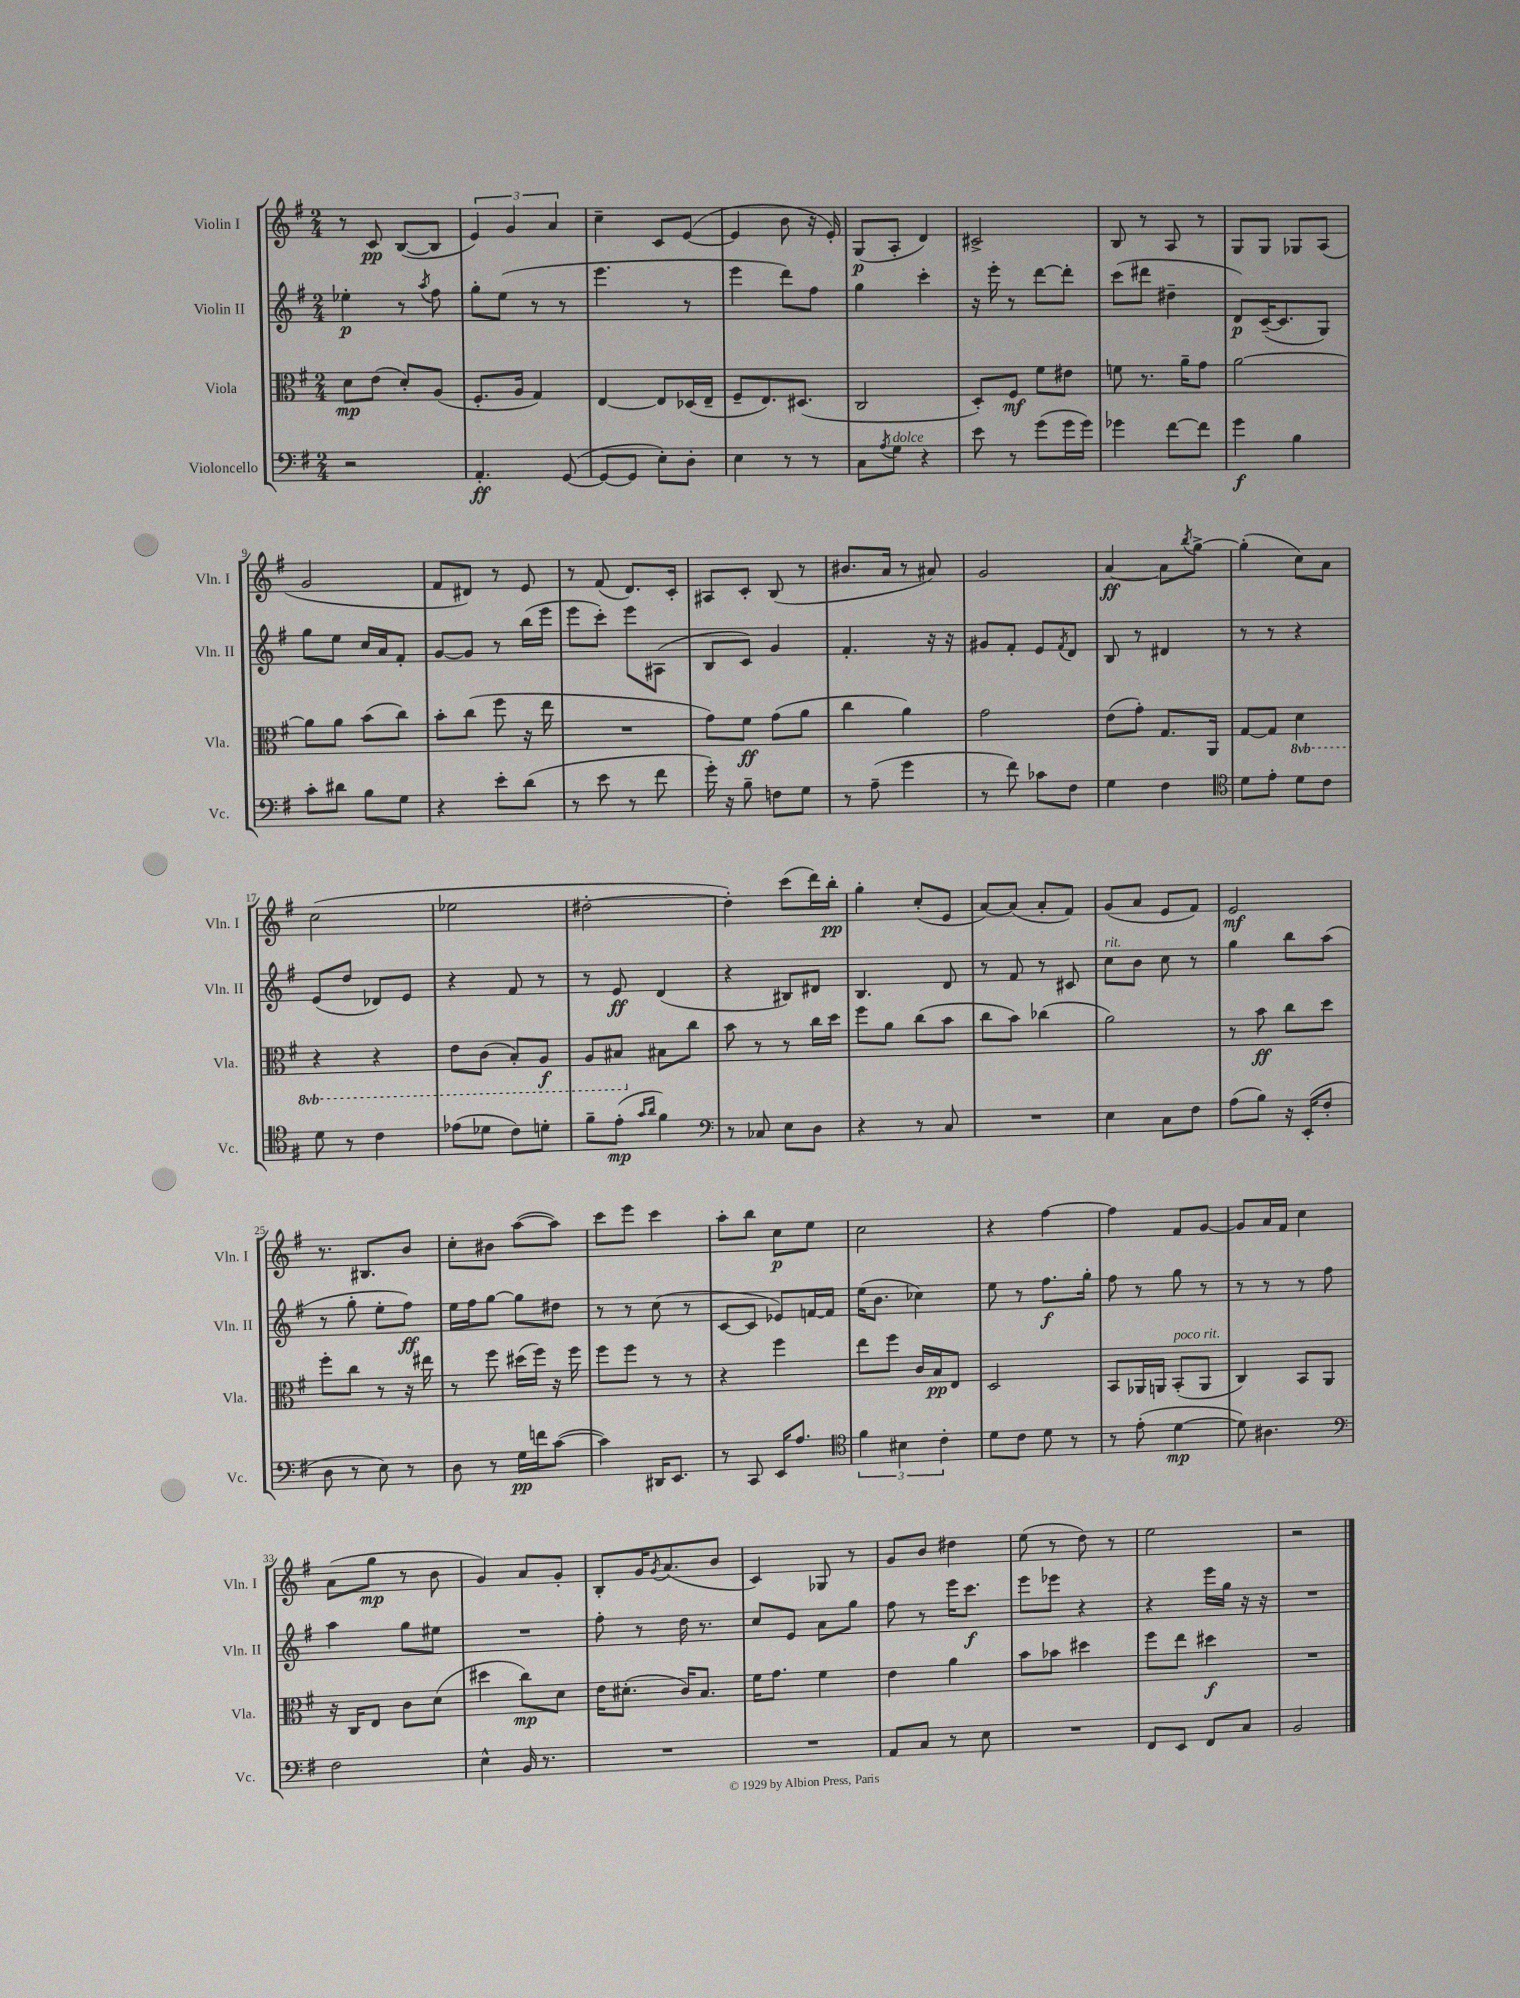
<<
\new StaffGroup <<
\new Staff = "s0" \with { instrumentName = "Violin I" shortInstrumentName = "Vln. I" } {
    \clef treble \key g \major \numericTimeSignature \time 2/4
    r8 c'8\pp b8~( b8 |
    \tuplet 3/2 { e'4) g'4 a'4 } |
    c''4-- c'8 e'8~( |
    e'4 b'8 r16 e'16-.) |
    g8\p( a8-. d'4) |
    cis'2-> |
    b8 r8 a8 r8 |
    g8 g8 ges8 a8( |
    g'2 |
    fis'8 dis'8) r8 e'8 |
    r8 fis'8( d'8.) c'16-. |
    ais8 c'8-. b8( r8 |
    bis'8. a'16 r8 ais'8) |
    g'2 |
    a'4~\ff a'8 \acciaccatura { b''8 } g''8~-> |
    g''4-.( c''8) a'8 |
    c''2( |
    ees''2 |
    dis''2~-. |
    dis''4-.) c'''8( d'''16) b''16-.\pp |
    g''4-. c''8-.( e'8 |
    a'8~) a'8( a'8-. fis'8) |
    g'8( a'8 e'8 fis'8) |
    e'2\mf |
    r8. bis8. b'8 |
    c''8-. bis'8 a''8~( a''8) |
    c'''8 e'''8 c'''4 |
    a''8-. b''8 c''8\p e''8 |
    c''2 |
    r4 fis''4~ |
    fis''4 fis'8 g'8~ |
    g'8 a'16 fis'16 c''4 |
    a'8( g''8\mp r8 b'8 |
    g'4) a'8 g'8-. |
    b8-. g'16 \acciaccatura { g'8 } a'8.( b'8 |
    c'4) ges8 r8 |
    g'8 b'8 dis''4 |
    e''8( r8 d''8) r8 |
    e''2 |
    r2 \bar "|." |
}
\new Staff = "s1" \with { instrumentName = "Violin II" shortInstrumentName = "Vln. II" } {
    \clef treble \key g \major \numericTimeSignature \time 2/4
    ees''4-.\p r8 \acciaccatura { a''8 } fis''8 |
    g''8-. e''8( r8 r8 |
    e'''4. r8 |
    e'''4 d'''8) fis''8 |
    g''4 c'''4-. |
    r16 e'''16-. r8 d'''8~ d'''8-. |
    c'''8( dis'''8 dis''4-- |
    d'8\p) c'16~--( c'8. g8) |
    g''8 e''8 c''16 a'16 fis'8-. |
    g'8~ g'8 r8 b''16( e'''16 |
    e'''8 c'''8-.) e'''8 ais8( |
    b8 c'8) g'4 |
    fis'4.-. r16 r16 |
    gis'8 fis'8-. e'8 \acciaccatura { fis'8 } d'8 |
    b8 r8 dis'4 |
    r8 r8 r4 |
    e'8( d''8 des'8) e'8 |
    r4 fis'8 r8 |
    r8 e'8\ff d'4( |
    r4 bis8) dis'8 |
    b4. d'8 |
    r8 fis'8 r8 cis'8 |
    c''8^\markup { \italic "rit." } b'8 c''8 r8 |
    g''4 b''8 a''8( |
    r8 g''8-. e''8-. fis''8\ff) |
    e''16 fis''16 g''8~ g''8 dis''8 |
    r8 r8 c''8( r8 |
    c'8~ c'8 ees'8) f'16~ f'16 |
    e''16( b'8. ces''4) |
    e''8 r8 fis''8.\f g''16-. |
    fis''8 r8 g''8 r8 |
    r8 r8 r8 fis''8 |
    a''4 g''8 eis''8 |
    R2 |
    fis''8-. r8 d''16 r8. |
    c''8 e'8 a'8 g''8 |
    fis''8 r8 e'''16 c'''8.\f |
    e'''8 ees'''8 r4 |
    r4 e'''16 g''16 r16 r16 |
    R2 \bar "|." |
}
\new Staff = "s2" \with { instrumentName = "Viola" shortInstrumentName = "Vla." } {
    \clef alto \key g \major \numericTimeSignature \time 2/4 \set Staff.ottavationMarkups = #ottavation-simple-ordinals
    d'8\mp e'8( d'8-.) a8( |
    fis8.-. a16 g4) |
    e4~ e8 des16( e16-- |
    fis8-- e8.) dis8.( |
    c2 |
    d8-.) fis8\mf fis'8 eis'8 |
    f'8 r8. a'16-- g'8 |
    a'2~ |
    a'8 a'8 b'8( c''8) |
    b'8-. c''8( fis''8 r16 e''16 |
    R2 |
    g'8) fis'8\ff g'8( a'8 |
    c''4 a'4) |
    g'2 |
    e'8( g'8-.) g8. a,16 |
    g8~ g8 \ottava #-1 d4 |
    r4 r4 |
    e8 c8( b,8-.) a,8\f |
    a,8 bis,8 \ottava #0 bis8 c''8 |
    b'8 r8 r8 c''16 d''16 |
    fis''8 a'8 c''8( b'8 |
    c''8 b'8) ces''4( |
    a'2) |
    r8 b'8\ff c''8 d''8 |
    fis''8-. c''8 r8 r16 eis''16 |
    r8 fis''8 dis''16( fis''16) r16 fis''16 |
    fis''8 fis''8 r8 r8 |
    r4 fis''4 |
    e''8 fis''8 c'16 b16\pp e8 |
    d2 |
    b,8 aes,16 a,16 b,8-.^\markup { \italic "poco rit." }( a,8 |
    c4) b,8 a,8 |
    r16 c16 e8 c'8 d'8( |
    dis''4 c''8\mp) d'8 |
    e'16 dis'8.-.( c'16) b8. |
    fis'16 g'8. fis'4 |
    e'4 a'4 |
    b'8 bes'8 dis''4 |
    fis''8 e''8 dis''4\f |
    R2 \bar "|." |
}
\new Staff = "s3" \with { instrumentName = "Violoncello" shortInstrumentName = "Vc." } {
    \clef bass \key g \major \numericTimeSignature \time 2/4
    r2 |
    a,4.-.\ff g,8~( |
    g,8~ g,8 e8-.) d8-. |
    e4 r8 r8 |
    c8 \acciaccatura { a8 } g8^\markup { \italic "dolce" } r4 |
    e'8 r8 g'8( g'16 g'16) |
    ges'4 fis'8~ fis'8 |
    g'4\f b4 |
    c'8-. dis'8 b8 g8 |
    r4 e'8-. d'8( |
    r8 e'8 r8 fis'8 |
    g'16-.) r16 b8-- f8 g8 |
    r8 a8--( g'4 |
    r8 fis'8) ces'8 fis8 |
    g4 fis4 |
    \clef tenor d'8 e'8-. d'8 c'8 |
    d'8 r8 c'4 |
    ees'8( des'8 c'8) d'8-. |
    fis'8-- e'8-.\mp( \grace { g'16 a'16 } fis'4) |
    \clef bass r8 ces8 e8 d8 |
    r4 r8 c8 |
    R2 |
    e4 c8 fis8 |
    a8( b8) r16 e,16-.( fis8-. |
    d8 r8 e8) r8 |
    d8 r8 g16\pp f'16 c'8~( |
    c'4) dis,16 e,8. |
    r8 c,8 e,16 a8. |
    \clef tenor \tuplet 3/2 { fis'4 bis4 c'4-. } |
    d'8 c'8 d'8 r8 |
    r8 e'8-.( d'4~\mp |
    d'8) ais4. |
    \clef bass fis2 |
    e4-^ b,16 r8. |
    R2 |
    R2 |
    a,8 c8 r8 e8 |
    R2 |
    fis,8 e,8 fis,8 c8 |
    b,2 \bar "|." |
}
>>
>>
